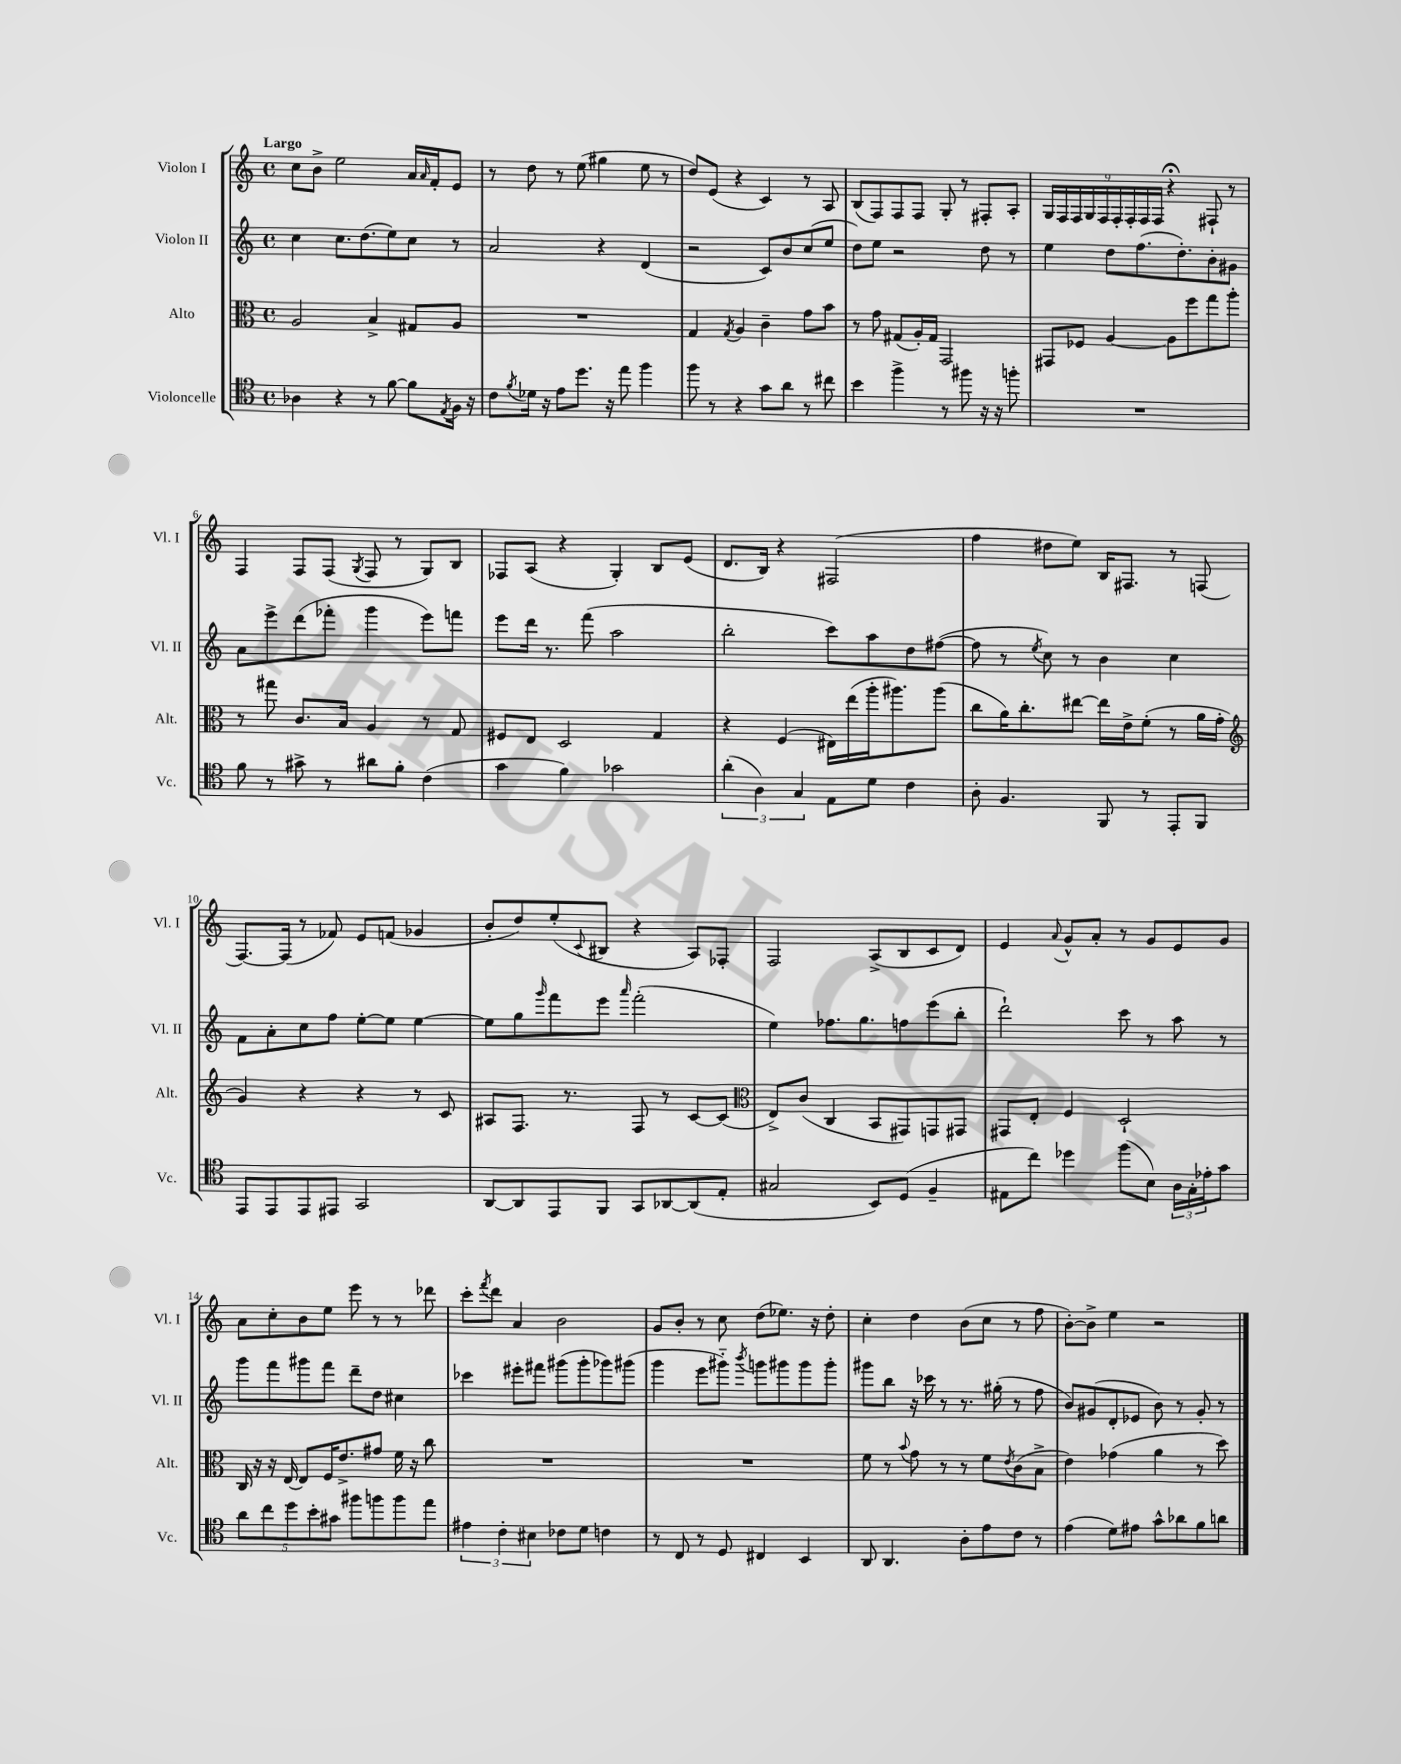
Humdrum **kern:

**kern	**kern	**kern	**kern
*staff4	*staff3	*staff2	*staff1
*clefC4	*clefC3	*clefG2	*clefG2
*k[]	*k[]	*k[]	*k[]
*M4/4	*M4/4	*M4/4	*M4/4
*met(c)	*met(c)	*met(c)	*met(c)
4A-\	2A/	4cc\	8cc\L
.	.	.	8b^\J
4r	.	8.cc\L	2ee\
.	.	(8.dd\	.
8r	4B^/	.	.
[8f\	.	8ee\)	.
8f\]L	8G#/L	8cc\J	16a/LL
.	.	.	16qqa/
.	.	.	16f'/J
8qE/	.	.	.
16F\Jk	8A/J	8r	8e/J
16r	.	.	.
=	=	=	=
8c\L	1r	2a/	8r
8qf/	.	.	.
16d-\Jk	.	.	8dd\
16r	.	.	.
8e\L	.	.	8r
8.dd\J	.	.	(8ee\
.	.	4r	4gg#\
16r	.	.	.
8ee\	.	.	.
4ff\	.	(4d/	8ee\
.	.	.	8r
=	=	=	=
8ff\	4G/	2r	8dd/L)
8r	.	.	(8e/J
.	8qG/	.	.
4r	4A/	.	4r
8g\L	4c~\	8c/L)	4c/)
8a\J	.	8b/	.
8r	8g\L	(8cc/	8r
8cc#\	8b\J	8ee/J	8A/
=	=	=	=
4b\	8r	8dd\L)	(8B/L
.	8g\	8ee\J	8F/)
4ff^\	(8G#/L	2r	8F/
.	16A'/L)	.	8F/J
.	16G#/JJ	.	.
8r	2GG/	.	8G'/
8ff#\	.	.	8r
16r	.	8dd\	8F#'/L
16r	.	.	.
8ff'\	.	8r	8A'/J
=	=	=	=
1r	8GG#/L	4ee\	18G/LL
.	.	.	18F/
.	.	.	18F/
.	8F-/J	.	.
.	.	.	18G/
.	.	.	18F/
.	[4A/	8dd\L	.
.	.	.	18F'/
.	.	.	18F'/
.	.	(8.ff\	.
.	.	.	18F/
.	.	.	18F/JJ
.	8A\]L	.	4r;
.	.	8.dd'\)	.
.	8ff\	.	.
.	8gg\	8b'\	8F#`/
.	8aa'\J	8g#\J	8r
=	=	=	=
8f\	8r	8a\L	4F/
8r	8gg#\	8eee^\	.
8g#^\	8.c/L	(8ddd\	8F/L
8r	.	8fff-'\J	(8F/J
.	16B/Jk	.	.
.	.	.	8qG/
8a#\L	4A/	4ggg\	8F/
8f'\J	.	.	8r
(4c\	8r	8eee\L)	8G/L)
.	8G/	8fff\J	8B/J
=	=	=	=
4g\	8F#/L	8eee\L	8F-/L
.	8E/J	16ddd\Jk	(8A/J
.	.	8.r	.
4f\)	2D/	.	4r
.	.	(8fff\	.
2g-\	.	2aa\	4G'/)
.	4G/	.	8B/L
.	.	.	(8e/J
=	=	=	=
(6a'\	4r	2bb'\	8.d/L
6A\)	.	.	.
.	.	.	16B/Jk)
.	(4F/	.	4r
6G/	.	.	.
8E\L	16E#\LL)	8ccc\L)	(2F#/
.	(16ee\	.	.
8d\J	16aa'\J	8aa\	.
.	8.aa#\)	.	.
4c\	.	8dd\	.
.	(8aa#\J	([8ff#\J	.
=	=	=	=
8A'\	8cc\L	8ff#\]	4ff\
4.F/	16a\K)	8r	.
.	8.cc'\	.	.
.	.	8qee/	.
.	.	8cc\)	8dd#\L
.	[8ee#\J	8r	8ee\J)
8FF/	16ee#\]LL	4b\	16B/LK
.	16e^\J	.	8.F#/J
8r	(8f'\J	.	.
8EE'/L	8r	4cc\	8r
8FF/J	16a\LL	.	(8F/
.	16g'\JJ	.	.
=	=	=	=
*	*clefG2	*	*
8EE/L	4g/)	8f\L	[8.F/L)
8EE/	.	8a'\	.
.	.	.	(16F/]Jk
8EE/	4r	8cc\	8r
8EE#/J	.	8ff\J	8f-/)
2GG/	4r	[8ee'\L	8e/L
.	.	8ee\]J	(8f/J
.	8r	[4ee\	4g-/
.	8c/	.	.
=	=	=	=
[8AA/L	8A#/L	8ee\]L	8b'/L
8AA/]	8.F/J	8gg\	8dd/)
.	.	16qqggg/	.
8EE/	.	8fff\	(8ee'/
.	8.r	.	.
.	.	.	8qqc/
8FF/J	.	8eee\J	8B#/J
.	.	16qqaaa/	.
8GG/L	8F/	(2fff'\	4r
[8AA-/	8r	.	.
(8AA-/]	[8c/L	.	8A/L)
8E'/J	(8c/]J	.	8F-'/J
=	=	=	=
*	*clefC3	*	*
2G#/	8E^/L)	4ee\)	2F/
.	(8c/J	.	.
.	4C/	8.ff-\L	.
.	.	8.gg\	.
8BB/L)	8BB/L	.	(8A^/L
(8D/J	8GG#/)	8ff\	8B/
4F~/	8GG/	(8eee\	8c/
.	8GG#/J	8bb'\J	8d/J)
=	=	=	=
8E#\L	8GG#/L	2ddd`\)	4e/
8cc\J)	8E'/J	.	.
.	.	.	8qqa/
4dd-\	4F/	.	8g^^/L
.	.	.	8a'/J
(8ff\L	2D`/	8ccc\	8r
8B\J)	.	8r	8g/L
24A\LL	.	8aa\	8e/
24G'\	.	.	.
24e-'\J	.	.	.
8g\J	.	8r	8g/J
=	=	=	=
10a\L	16C/	8ggg\L	8a\L
.	16r	.	.
10cc\	.	.	.
.	16r	8fff\	8cc'\
.	[16E/	.	.
10dd\	.	.	.
.	8E/]L	8ggg#\	8b\
10b'\	.	.	.
.	16F/K	8fff\J	8ee\J
10g#\J	.	.	.
.	8.e^/	.	.
8ff#\L	.	8ddd~\L	8eee\
8ff\	8g#/J	8dd\J	8r
8ff\	16f\	4cc#\	8r
.	16r	.	.
8ee\J	8cc\	.	8ddd-\
=	=	=	=
6e#\	1r	4ccc-\	8ccc'\L
.	.	.	8qfff/
.	.	.	8ddd\J
6c'\	.	.	.
.	.	8eee#'\L	4a/
6B#\	.	.	.
.	.	8fff#\J	.
8c-\L	.	(8ggg#\L	2b\
8d\J	.	8ggg#'\	.
4c\	.	8ggg-\)	.
.	.	(8ggg#\J	.
=	=	=	=
8r	1r	4ggg\	8g/L
8C/	.	.	8b'/J
8r	.	8eee\L	8r
8D/	.	8ggg#'~\J)	8cc\
.	.	8qbbb/	.
4C#/	.	8ggg\L	(8dd\L
.	.	8ggg#\	8.ee-\J)
4BB/	.	8ggg#\	.
.	.	.	16r
.	.	8ggg#'\J	8dd'\
=	=	=	=
8AA/	8f\	8ggg#\L	4cc'\
4.AA/	8r	8bb\J	.
.	8qqb/	.	.
.	8g\	16r	4dd\
.	.	16ccc-\	.
.	8r	8r	.
8A'\L	8r	8.r	(8b\L
8e\	8f\L	.	8cc\J
.	.	(16gg#'\	.
.	8qe/	.	.
8c\J	(8c\	8r	8r
8r	8B^\J	8ff\	8ff\
=	=	=	=
(4e\	4e\)	8b/L)	[8b'\L)
.	.	(8g#/	8b^\]J
8d\L)	(4g-\	8d'/	4ee\
8e#\J	.	8e-/J	.
8g^^\L	4a\	8b\)	2r
8a-\	.	8r	.
8f\	8r	8g#'/	.
8a\J	8dd\)	8r	.
==	==	==	==
*-	*-	*-	*-
